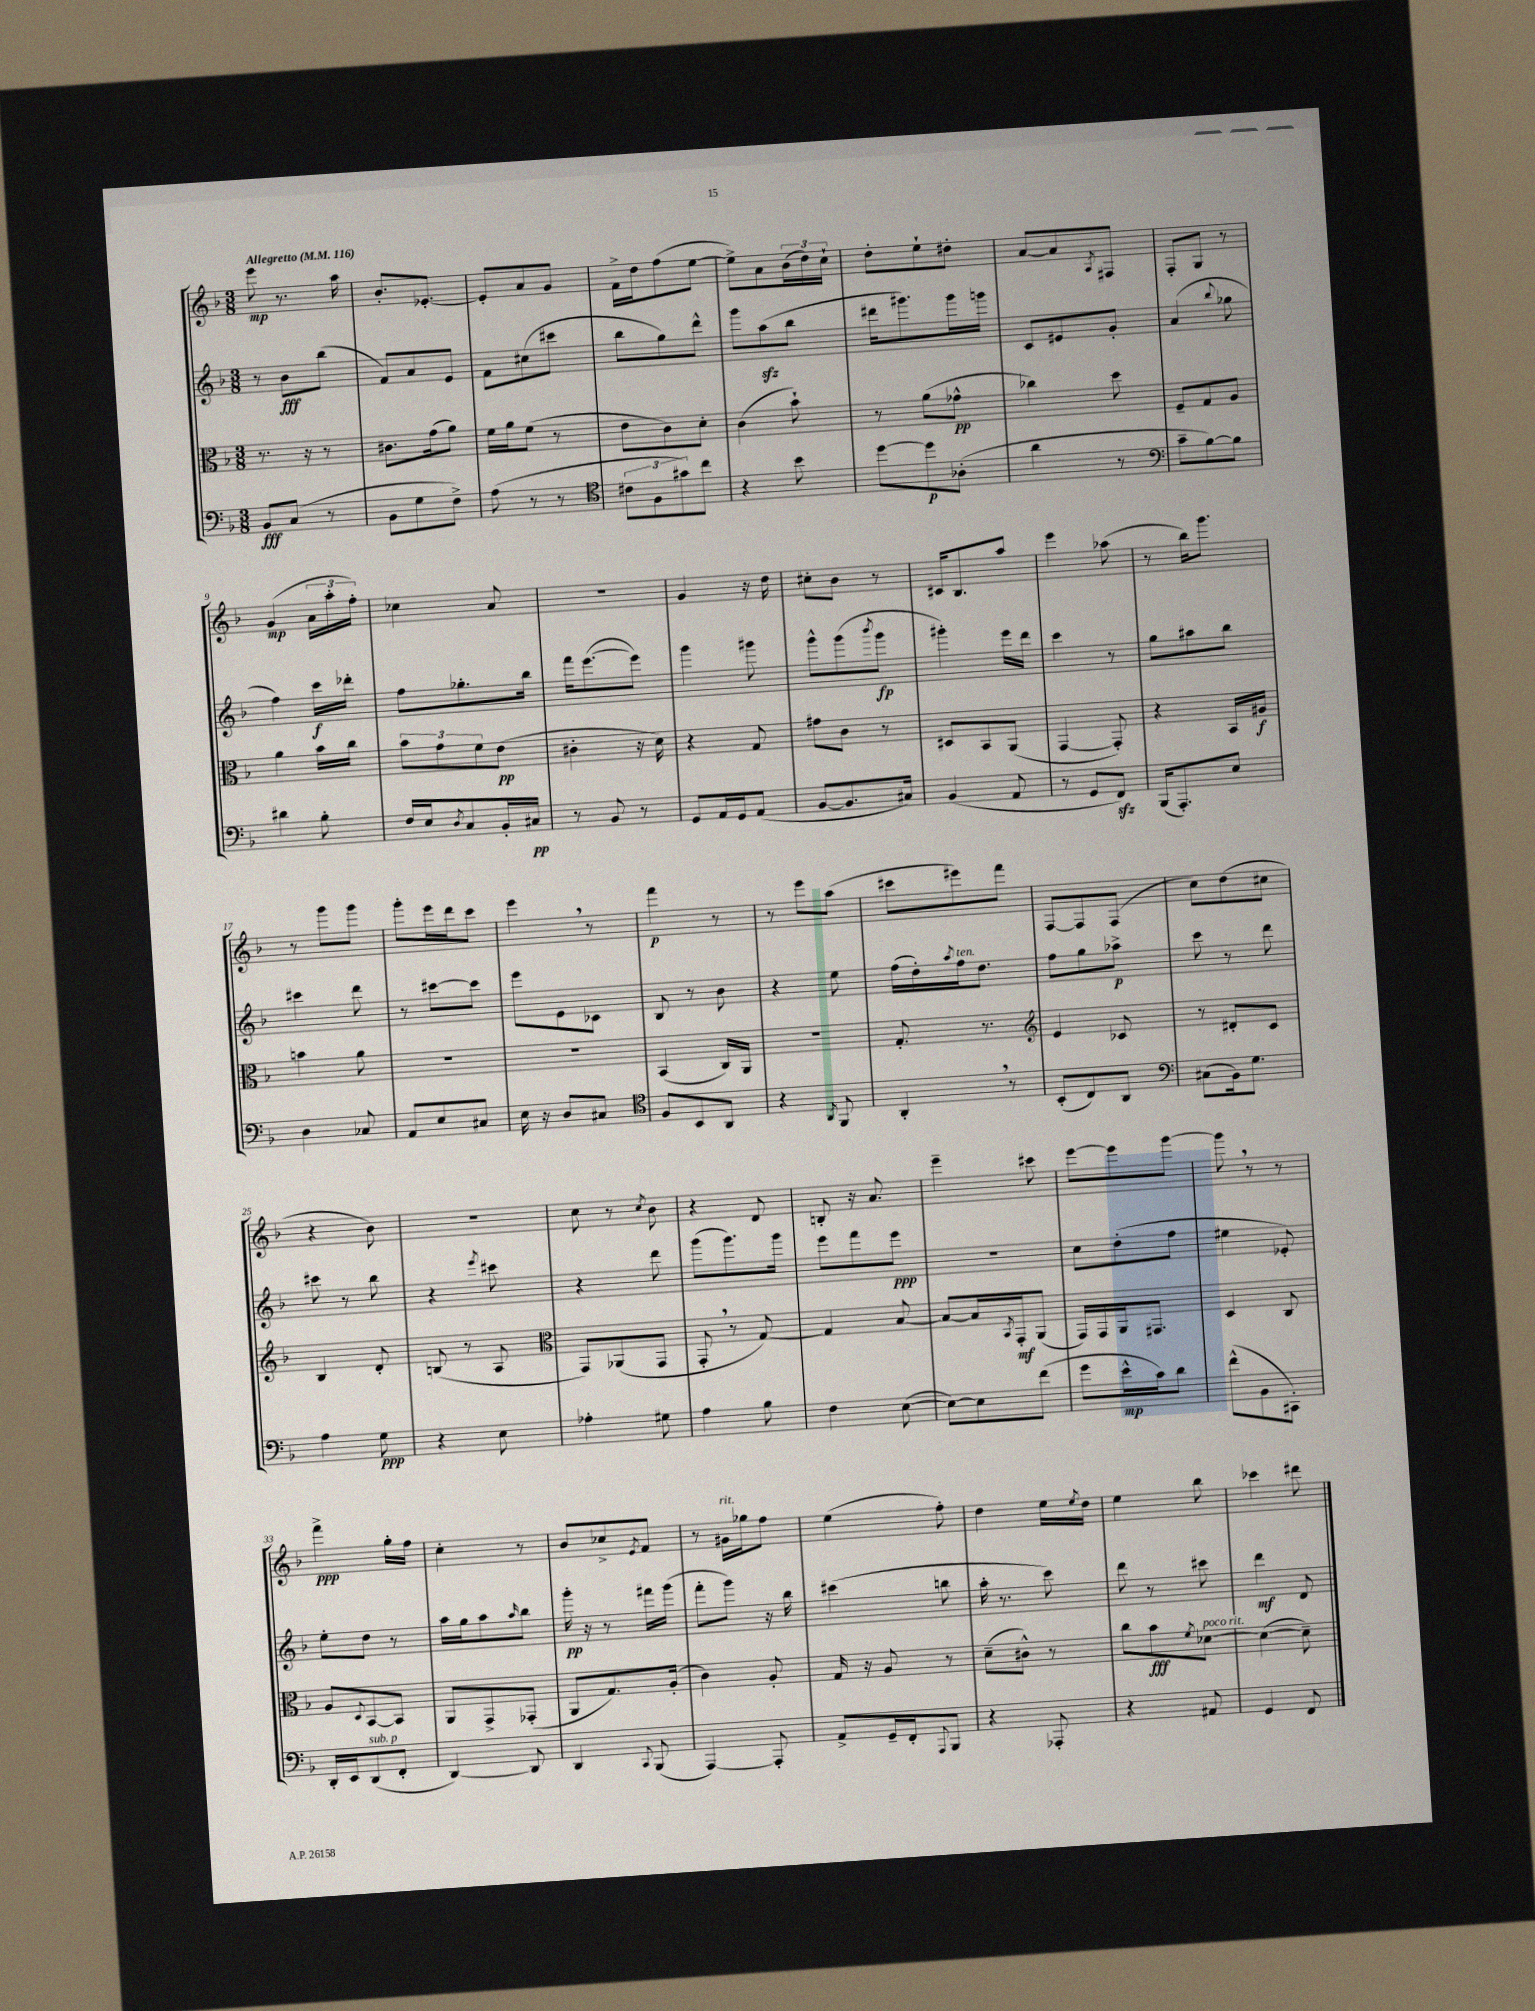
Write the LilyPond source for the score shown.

<<
\new StaffGroup <<
\new Staff = "s0" {
    \clef treble \key f \major \numericTimeSignature \time 3/8 \tempo "Allegretto" 4 = 116
    e'''8\mp r8. a''16 |
    bes'8.-. ees'8.~-. |
    ees'8-. a'8 g'8 |
    f'16-> d''16 f''8( e''8~ |
    e''8->) a'8 \tuplet 3/2 { bes'16( d''16) c''16-! } |
    d''8-. e''8-! dis''8-. |
    a'8~ a'8 \acciaccatura { a8 } fis8 |
    f8-. g8 r8 |
    g'4\mp( \tuplet 3/2 { a'16 a''16-. f''16-.) } |
    ces''4 a'8 |
    R4. |
    g'4 r16 d''16 |
    cis''8-. bes'8 r8 |
    cis'16 bes8. a''8 |
    e'''4 aes''8( |
    r8 bes''16) g'''8. |
    r8 g'''8 g'''8 |
    g'''8-. e'''16 d'''16 c'''8 |
    e'''4 \breathe r8 |
    f'''4\p r8 |
    r8 e'''8 a''8( |
    cis'''8 eis'''8) f'''8 |
    f8~ f8 f8( |
    c''8) d''8( cis''8 |
    r4 bes'8) |
    R4. |
    c''8 r8 \acciaccatura { c''8 } bes'8 |
    r4 d'8 |
    b8-. r16 a'8. |
    e'''4-- cis'''8 |
    e'''8~ e'''8 g'''8~ |
    g'''8 \breathe r8 r8 |
    f'''4->\ppp g''16-. f''16 |
    c''4-. r8 |
    bes'8 ces''8-> \acciaccatura { e'8 } f'8 |
    r8 gis'16^\markup { \italic "rit." } ges''16 f''8 |
    e''4( f''8-.) |
    d''4 e''16 \acciaccatura { e''8 } d''16 |
    e''4 bes''8 |
    ces'''4 dis'''8 \bar "|." |
}
\new Staff = "s1" {
    \clef treble \key f \major \numericTimeSignature \time 3/8
    r8 bes'8\fff bes''8( |
    f'8) a'8 e'8 |
    f'8 cis''8( cis'''8 |
    bes''8 g''8) d'''8-^ |
    g'''8 a''8\sfz( bes''8 |
    dis'''16 gis'''8.) gis'''16 g'''16 |
    c'8 eis'8 g'8-. |
    a'4( \appoggiatura { bes''8 } ges''8 |
    f''4) c'''16\f des'''16-. |
    f''8 ges''8.-. bes''16 |
    f'''16 e'''8.~( e'''8) |
    g'''4 gis'''8 |
    g'''8-^ g'''8( \acciaccatura { bes'''8 } g'''8\fp |
    gis'''4-.) e'''16 d'''16 |
    c'''4 r8 |
    g''8 ais''8 bes''8 |
    cis'''4 d'''8 |
    r8 cis'''8~ cis'''8 |
    e'''8 e'8 ces'8 |
    bes8 r8 bes'8 |
    r4 e''8 |
    f''16( d''16-.) \acciaccatura { a''8 } f''16^\markup { \italic "ten." } d''8. |
    f''8 g''8 aes''8->\p |
    c'''8 r8 d'''8 |
    cis'''8 r8 bes''8 |
    r4 \acciaccatura { e'''8 } cis'''8 |
    r4 d'''8 |
    g'''8( g'''8.) g'''16 |
    e'''8 f'''8 e'''8\ppp |
    R4. |
    c''8 d''8-.( f''8 |
    eis''4 ees'8-.) |
    e''8-. d''8 r8 |
    a''16 g''16 a''8 \grace { a''16 } bes''8 |
    g'''16-.\pp r16 r8 fis'''16 g'''16( |
    f'''8-. g'''8) r16 bes''16 |
    cis'''4( b''8 |
    a''16-. r8. c'''8) |
    d'''8 r8 cis'''8 |
    d'''4\mf d'8 \bar "|." |
}
\new Staff = "s2" {
    \clef alto \key f \major \numericTimeSignature \time 3/8
    r8. r16 r8 |
    cis'8. g'16( a'8) |
    f'16 a'16 f'8( r8 |
    e'8 c'8) d'8-. |
    c'4( bes'8-!) |
    r8 a'8( ges'8-^\pp |
    ces''4) d''8 |
    f8-- g8 a8 |
    a'4 bes'16 c''16 |
    \tuplet 3/2 { bes'8 g'8 f'8 } e'8\pp( |
    cis'4-. r16 d'16) |
    r4 g8 |
    gis'8 c'8 r8 |
    dis8 bes,8 a,8( |
    g,4~ g,8-.) |
    r4 bes,16 ais16\f |
    b'4 a'8 |
    R4. |
    R4. |
    bes,4( c16) a,16 |
    R4. |
    g8.-. r8. |
    \clef treble e'4 ces'8 |
    r8 dis'8-. c'8 |
    bes4 d'8-. |
    b8( r8 a8 |
    \clef alto g,8) aes,8( g,8 |
    g,8-. \breathe r8 g8~) |
    g4 bes8~ |
    bes8~ bes16 \acciaccatura { bes,8 } g,16-.\mf a,8( |
    g,16) g,16 a,16 gis,8. |
    d4 c8 |
    a8 \appoggiatura { d8 } bes,8~ bes,8 |
    a,8 g,8-> ges,8-.( |
    a,8 g8.) a16-.( |
    c'4) a8-. |
    g16 r16 a8 r8 |
    d'8--( cis'8-^) r8 |
    c''8 bes'8\fff \acciaccatura { f'8 } des'8~^\markup { \italic "poco rit." } |
    des'4~( des'8--) \bar "|." |
}
\new Staff = "s3" {
    \clef bass \key f \major \numericTimeSignature \time 3/8
    bes,8\fff c8( r8 |
    bes,8 g8 f8->) |
    a8( r8 r8 |
    \clef tenor \tuplet 3/2 { cis'8 f8 gis'8) } c''8 |
    r4 bes'8 |
    d''8~ d''8\p aes8-.( |
    a'4 r8 |
    \clef bass c'8-- bes8~) bes8 |
    dis'4 bes8-. |
    f16 e16 \acciaccatura { d8 } c8 bes,16-. cis16\pp |
    r8 bes,8 r8 |
    g,8 a,16 g,16 a,8( |
    bes,8~ bes,8. cis16) |
    bes,4( a,8 |
    r8 g,8 f,8\sfz) |
    bes,,16( a,,8.-.) e8 |
    d4 ces8 |
    a,8 e8 cis8 |
    e16 r16 d8 cis8 |
    \clef tenor f8 bes,8 a,8 |
    r4 \acciaccatura { a,8 } f,8 |
    a,4-. \breathe r8 |
    bes,8-.( c8) a,8 |
    \clef bass cis8( bes,16) g8. |
    a4 g8\ppp |
    r4 e8 |
    aes4-. gis8 |
    a4 bes8 |
    f4 e8~( |
    e8~) e8 f'8( |
    g'8 e'16-^\mp c'16) d'8 |
    f'8-^( bes,8 cis,8-.) |
    d,16-. e,16 d,8^\markup { \italic "sub. p" }( f,8-. |
    d,4~) d,8 |
    d,4 \appoggiatura { c,8 } bes,,8( |
    a,,4~) a,,8-. |
    a,8-> g,16-- f,16-. \appoggiatura { a,,8 } bes,,8 |
    r4 aes,,8-. |
    r4 ais,8 |
    g,4 f,8 \bar "|." |
}
>>
>>
